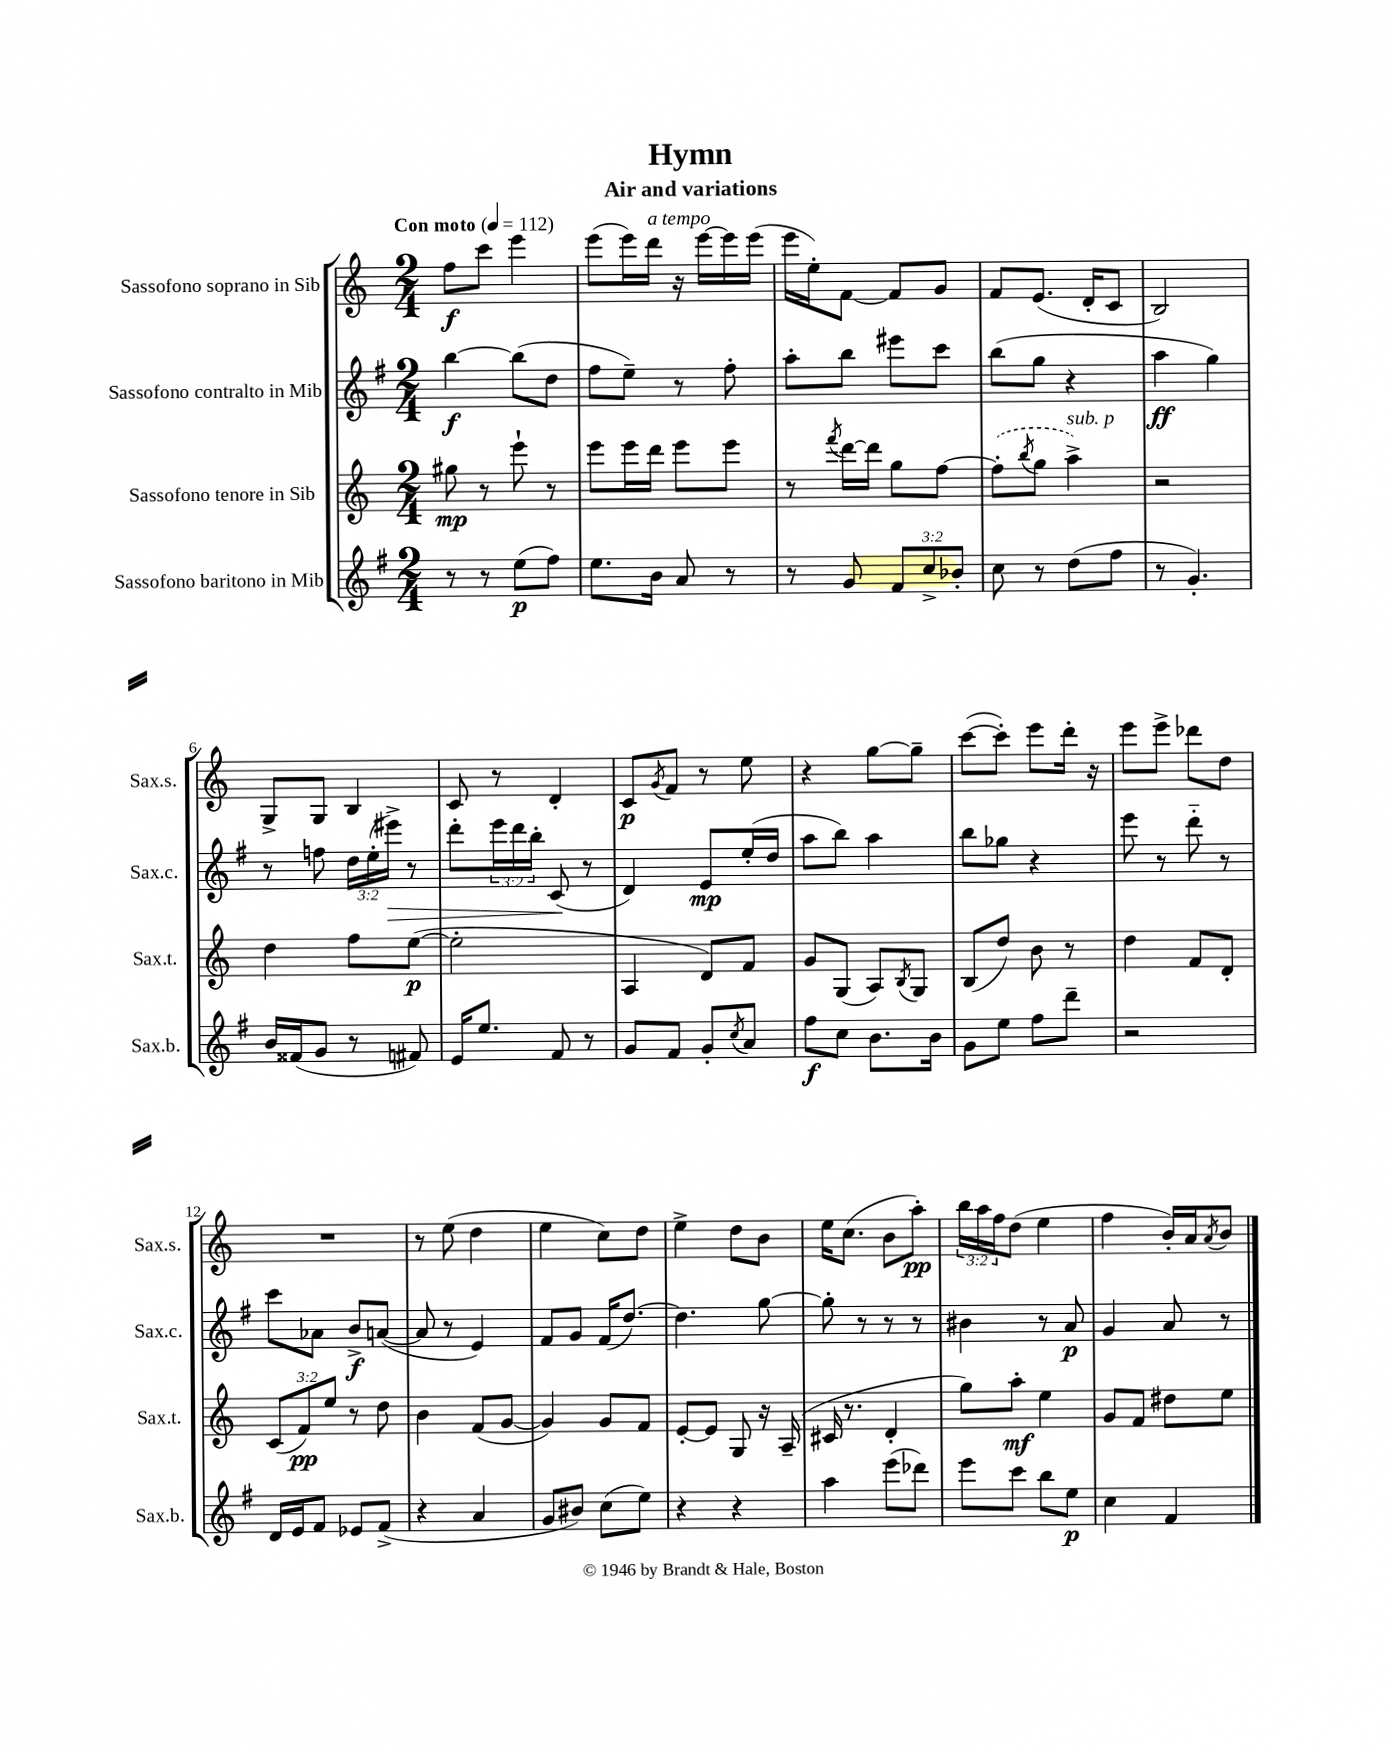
\header { title = "Hymn" subtitle = "Air and variations" }
<<
\new StaffGroup <<
\new Staff = "s0" \with { instrumentName = "Sassofono soprano in Sib" shortInstrumentName = "Sax.s." } {
    \clef treble \key c \major \numericTimeSignature \time 2/4 \override Staff.TupletNumber.text = #tuplet-number::calc-fraction-text \tempo "Con moto" 4 = 112
    f''8\f c'''8 e'''4 |
    e'''8( e'''16) d'''16^\markup { \italic "a tempo" } r16 e'''16~ e'''16 e'''16( |
    e'''16 e''16-.) f'8~ f'8 g'8 |
    f'8 e'8.( d'16-. c'8 |
    b2) |
    g8-> g8 b4 |
    c'8 r8 d'4-. |
    c'8\p \acciaccatura { g'8 } f'8 r8 e''8 |
    r4 g''8~ g''8-- |
    c'''8~( c'''8-.) e'''8 d'''16-. r16 |
    e'''8 e'''8-> des'''8 d''8 |
    R2 |
    r8 e''8( d''4 |
    e''4 c''8) d''8 |
    e''4-> d''8 b'8 |
    e''16 c''8.( b'8 a''8-.\pp) |
    \tuplet 3/2 { b''16 a''16 f''16 } d''8( e''4 |
    f''4 b'16-.) a'16 \acciaccatura { a'8 } b'8 \bar "|." |
}
\new Staff = "s1" \with { instrumentName = "Sassofono contralto in Mib" shortInstrumentName = "Sax.c." } {
    \clef treble \key g \major \numericTimeSignature \time 2/4 \override Staff.TupletNumber.text = #tuplet-number::calc-fraction-text
    b''4~\f b''8( d''8 |
    fis''8 e''8--) r8 fis''8-. |
    a''8-. b''8 eis'''8 c'''8 |
    b''8( g''8 r4 |
    a''4\ff g''4) |
    r8 f''8 \tuplet 3/2 { d''16 e''16-.( eis'''16->\>) } r8 |
    d'''8-. \tuplet 3/2 { e'''16 d'''16 b''16-. } c'8\!( r8 |
    d'4) e'8\mp e''16-.( d''16 |
    a''8 b''8) a''4 |
    b''8 ges''8 r4 |
    e'''8 r8 d'''8-_ r8 |
    c'''8 aes'8 b'8->\f a'8~( |
    a'8 r8 e'4) |
    fis'8 g'8 fis'16( d''8.~) |
    d''4. g''8~ |
    g''8-. r8 r8 r8 |
    bis'4 r8 a'8\p |
    g'4 a'8 r8 \bar "|." |
}
\new Staff = "s2" \with { instrumentName = "Sassofono tenore in Sib" shortInstrumentName = "Sax.t." } {
    \clef treble \key c \major \numericTimeSignature \time 2/4 \override Staff.TupletNumber.text = #tuplet-number::calc-fraction-text
    gis''8\mp r8 e'''8-! r8 |
    e'''8 e'''16 d'''16 e'''8 e'''8 |
    r8 \acciaccatura { f'''8 } d'''16~ d'''16 g''8 f''8~ |
    \once \slurDashed f''8-.( \acciaccatura { b''8 } g''8 a''4->^\markup { \italic "sub. p" }) |
    r2 |
    d''4 f''8 e''8~\p( |
    e''2-. |
    a4 d'8) f'8 |
    g'8 g8( a8) \acciaccatura { b8 } g8 |
    b8( d''8) b'8 r8 |
    d''4 f'8 d'8-. |
    \tuplet 3/2 { c'8( f'8\pp) e''8 } r8 d''8 |
    b'4 f'8( g'8~ |
    g'4) g'8 f'8 |
    e'8~-. e'8 g8 r16 a16--( |
    cis'16 r8. d'4-. |
    g''8) a''8-.\mf e''4 |
    g'8 f'8 dis''8 e''8 \bar "|." |
}
\new Staff = "s3" \with { instrumentName = "Sassofono baritono in Mib" shortInstrumentName = "Sax.b." } {
    \clef treble \key g \major \numericTimeSignature \time 2/4 \override Staff.TupletNumber.text = #tuplet-number::calc-fraction-text
    r8 r8 e''8\p( fis''8) |
    e''8. b'16 a'8 r8 |
    r8 g'8 \tuplet 3/2 { fis'8 c''8-> bes'8-. } |
    c''8 r8 d''8( fis''8 |
    r8 g'4.-.) |
    b'16 fisis'16( g'8 r8 fis'8) |
    e'16 e''8. fis'8 r8 |
    g'8 fis'8 g'8-. \acciaccatura { c''8 } a'8 |
    fis''8\f c''8 b'8. b'16 |
    g'8 e''8 fis''8 d'''8-- |
    r2 |
    d'16 e'16 fis'8 ees'8 fis'8->( |
    r4 a'4 |
    g'8 bis'8) c''8( e''8) |
    r4 r4 |
    a''4 e'''8( des'''8) |
    e'''8 c'''8 b''8 e''8\p |
    c''4 fis'4 \bar "|." |
}
>>
>>
